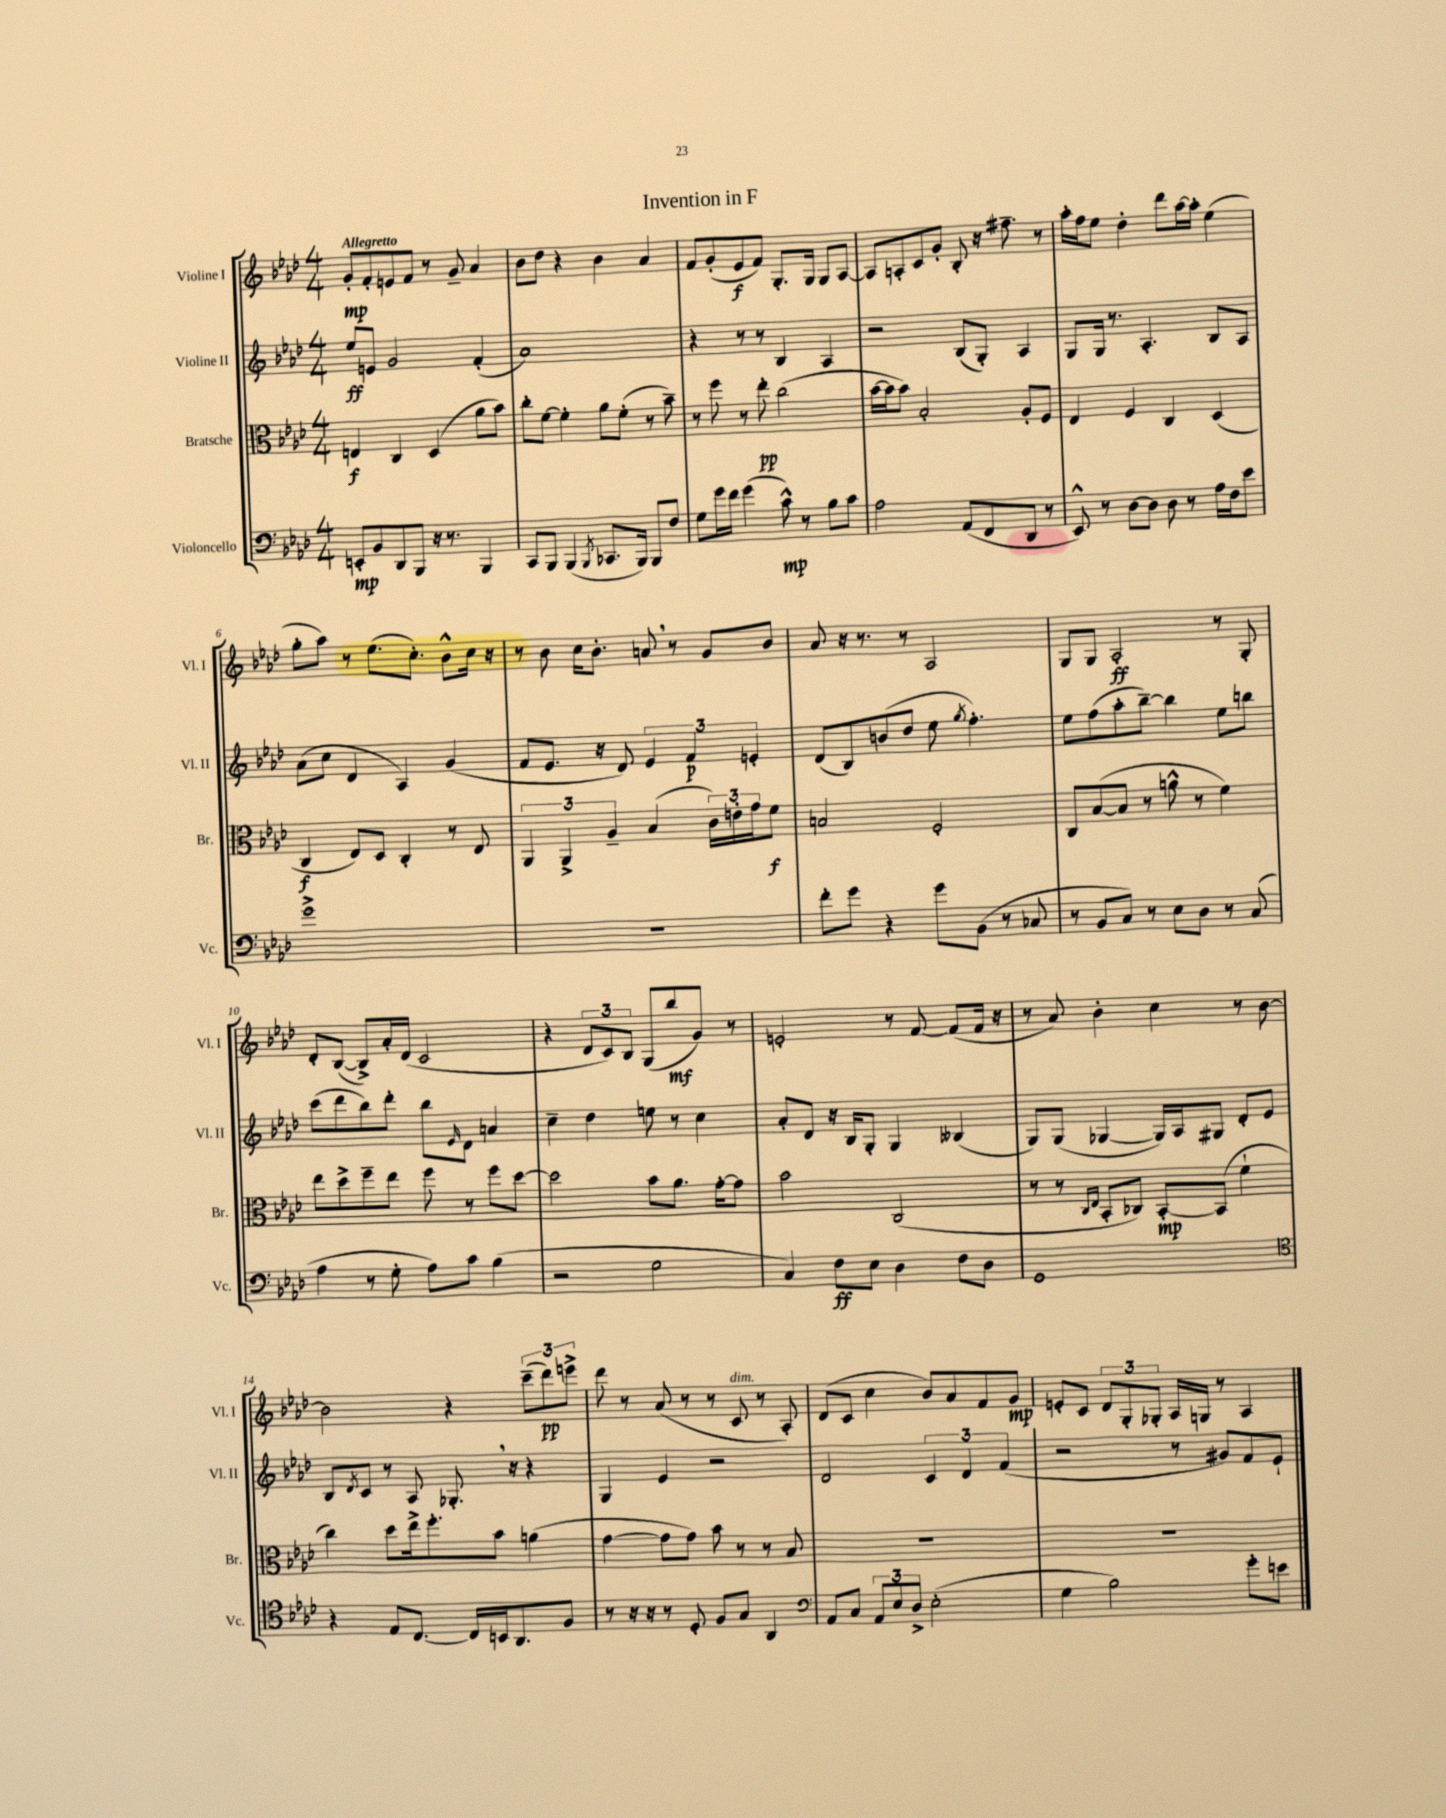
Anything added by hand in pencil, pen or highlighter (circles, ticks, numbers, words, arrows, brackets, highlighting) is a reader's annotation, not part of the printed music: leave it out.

**kern	**dynam	**kern	**dynam	**kern	**dynam	**kern	**dynam
*part4	*part4	*part3	*part3	*part2	*part2	*part1	*part1
*staff4	*staff4	*staff3	*staff3	*staff2	*staff2	*staff1	*staff1
*I"Violoncello	*	*I"Bratsche	*	*I"Violine II	*	*I"Violine I	*
*I'Vc.	*	*I'Br.	*	*I'Vl. II	*	*I'Vl. I	*
*clefF4	*	*clefC3	*	*clefG2	*	*clefG2	*
*k[b-e-a-d-]	*	*k[b-e-a-d-]	*	*k[b-e-a-d-]	*	*k[b-e-a-d-]	*
*M4/4	*	*M4/4	*	*M4/4	*	*M4/4	*
=1	=1	=1	=1	=1	=1	=1	=1
!	!	!	!	!	!	!LO:TX:a:B:t=Allegretto	!
8EEn'/L	mp	4En/	f	8ee-/L	ff	8g'/L	mp
8BB-/	.	.	.	8en/J	.	8f'/	.
8DD-/	.	4C/	.	2g/	.	8en/	.
8BBB-/J	.	.	.	.	.	8f/J	.
16r	.	(4D-/	.	.	.	8r	.
8.r	.	.	.	.	.	.	.
.	.	.	.	.	.	8g~/	.
4BBB-/	.	8a-\L	.	(4f'/	.	4a-/	.
.	.	8b-\J)	.	.	.	.	.
=2	=2	=2	=2	=2	=2	=2	=2
8CC/L	.	8cc'\L	.	1a-)	.	8b-\L	.
8BBB-/J	.	[8f\J	.	.	.	8dd-\J	.
(4BBB-/	.	4f'\]	.	.	.	4r	.
8qBBB-/	.	.	.	.	.	.	.
8.CC-X/L	.	8a-\L	.	.	.	4b-\	.
.	.	(8f'\J	.	.	.	.	.
16BBB-/Jk)	.	.	.	.	.	.	.
8BBB-/L	.	8r	.	.	.	4a-/	.
8F/J	.	8b-~\)	.	.	.	.	.
=3	=3	=3	=3	=3	=3	=3	=3
8G\L	.	8r	.	4r	.	8f/L	.
16g\L	.	8ff\	.	.	.	(8g'/	.
16f\JJ	.	.	.	.	.	.	.
(4g\	.	8r	.	8r	.	8e-/	f
.	.	8ee-'\	pp	8r	.	8f/J)	.
8c^^\)	mp	(2cc\	.	4B-/	.	8.G'/L	.
8r	.	.	.	.	.	.	.
.	.	.	.	.	.	16G/Jk	.
8B-\L	.	.	.	4A-/	.	8G/L	.
8c\J	.	.	.	.	.	[8A-/J	.
=4	=4	=4	=4	=4	=4	=4	=4
2A-\	.	[16b-\LL	.	2r	.	8A-/L]	.
.	.	16b-\J]	.	.	.	.	.
.	.	8b-\J)	.	.	.	8An'/	.
.	.	2B-'/	.	.	.	8c/	.
.	.	.	.	.	.	8g'/J	.
(8AA-/L	.	.	.	(8B-/L	.	8B-'/	.
8FF/	.	.	.	8G'/J)	.	16r	.
.	.	.	.	.	.	8.ff#X~\	.
8DD-/J	.	8A-'/L	.	4A-/	.	.	.
8r	.	8F/J	.	.	.	8r	.
=5	=5	=5	=5	=5	=5	=5	=5
8EE-^^/)	.	4E-/	.	8G/L	.	16aa-'\LL	.
.	.	.	.	.	.	16ff\J	.
8r	.	.	.	16G/Jk	.	8ee-\J	.
.	.	.	.	8.r	.	.	.
[8D-\L	.	4F/	.	.	.	4dd-'\	.
8D-\J]	.	.	.	4.A-'/	.	.	.
8D-\	.	4C/	.	.	.	8ddd-\L	.
8r	.	.	.	.	.	[16aa-\L	.
.	.	.	.	.	.	16aa-'\JJ]	.
16A-\LL	.	(4D-/	.	8B-/L	.	(4ee-\	.
16F\J	.	.	.	.	.	.	.
8e-\J	.	.	.	8A-/J	.	.	.
!!LO:LB:g=z
=6	=6	=6	=6	=6	=6	=6	=6
1g^	.	4C/	f	(8a-\L	.	8gg'\L	.
.	.	.	.	8cc\J	.	8aa-\J)	.
.	.	8E-/L)	.	4d-/	.	8r	.
.	.	8D-/J	.	.	.	(8.ee-\L	.
.	.	4C'/	.	4A-/)	.	.	.
.	.	.	.	.	.	8.cc'\J)	.
.	.	8r	.	(4g/	.	8b-^^\L	.
.	.	8E-/	.	.	.	16cc\Jk	.
.	.	.	.	.	.	16r	.
=7	=7	=7	=7	=7	=7	=7	=7
1r	.	6AA-/	.	8f/L	.	8r	.
.	.	.	.	8.e-/J	.	8b-\	.
.	.	6AA-^/	.	.	.	.	.
.	.	.	.	.	.	16cc\KL	.
.	.	.	.	16r	.	8.b-'\J	.
.	.	6A-~/	.	.	.	.	.
.	.	.	.	8d-/)	.	.	.
.	.	(4B-/	.	6e-/	.	8an,/	.
.	.	.	.	.	.	8r	.
.	.	.	.	6f/	p	.	.
.	.	24c\LL)	.	.	.	8g/L	.
.	.	24en'\	.	.	.	.	.
.	.	24g\J	.	6en'/	.	.	.
.	.	8f\J	f	.	.	8b-/J	.
=8	=8	=8	=8	=8	=8	=8	=8
8f'\L	.	2Bn/	.	(8d-/L	.	8a-/	.
8g\J	.	.	.	8B-/)	.	16r	.
.	.	.	.	.	.	8.r	.
4r	.	.	.	(8bn/	.	.	.
.	.	.	.	8dd-/J	.	8r	.
8g\L	.	2F'/	.	8ee-\	.	2A-/	.
.	.	.	.	8qgg/	.	.	.
(8BB-\J	.	.	.	4.ff'\)	.	.	.
8r	.	.	.	.	.	.	.
8C-X/	.	.	.	.	.	.	.
=9	=9	=9	=9	=9	=9	=9	=9
8r	.	8C/L	.	8ee-\L	.	8G/L	.
8BB-/L	.	([8B-/	.	(8ff\	.	8G/J	.
8C/J)	.	8B-/J]	.	8aa-'\	.	2A-'/	ff
8r	.	8r	.	[8bb-~\J)	.	.	.
8E-\L	.	8an^^\	.	4bb-\]	.	.	.
8D-\J	.	8r	.	.	.	.	.
8r	.	4f\)	.	8ee-\L	.	8r	.
(8C/	.	.	.	8bbn\J	.	8G'/	.
!!LO:LB:g=z
=10	=10	=10	=10	=10	=10	=10	=10
4A-\	.	8ee-\L	.	(8ccc\L	.	8d-'/L	.
.	.	8dd-^\	.	8ddd-\	.	([8B-/J	.
8r	.	8ff~\	.	8bb-\)	.	8B-^/L])	.
8G'\	.	8ee-\J	.	8ddd-'\J	.	16a-'/L	.
.	.	.	.	.	.	(16d-/JJ	.
8A-\L)	.	8ff\	.	8bb-\L	.	2c/	.
.	.	.	.	16qqe-/	.	.	.
8c\J	.	8r	.	8d-\J	.	.	.
(4B-\	.	8ff\L	.	4an/	.	.	.
.	.	[8dd-\J	.	.	.	.	.
=11	=11	=11	=11	=11	=11	=11	=11
2r	.	2dd-\]	.	4cc~\	.	4r	.
.	.	.	.	4dd-\	.	12d-/L	.
.	.	.	.	.	.	12c/)	.
.	.	.	.	.	.	12B-/J	.
2G\	.	8b-\L	.	8een\	.	(8G/L	.
.	.	8.a-\J	.	8r	.	8bb-/	mf
.	.	.	.	4cc\	.	8g/J)	.
.	.	[16g'\KL	.	.	.	.	.
.	.	8g\J]	.	.	.	8r	.
=12	=12	=12	=12	=12	=12	=12	=12
4C/)	.	2b-\	.	8a-'/L	.	2en'/	.
.	.	.	.	8d-/J	.	.	.
8F\L	ff	.	.	16r	.	.	.
.	.	.	.	16B-/KL	.	.	.
8E-\J	.	.	.	8G'/J	.	.	.
4D-\	.	(2C/	.	4G/	.	8r	.
.	.	.	.	.	.	[8f/	.
8F\L	.	.	.	(4B--X/	.	(8f/L]	.
8D-\J	.	.	.	.	.	16f/Jk	.
.	.	.	.	.	.	16r	.
=13	=13	=13	=13	=13	=13	=13	=13
1GG	.	8r	.	8G/L)	.	8r	.
.	.	8r	.	(8G/J	.	8a-/)	.
.	.	16qqC/LL	.	.	.	.	.
.	.	16qqE-/JJ	.	.	.	.	.
.	.	8BB-'/L	.	[4G-X/	.	4b-'\	.
.	.	8C-X/J)	.	.	.	.	.
.	.	[8BB-'/L	mp	16G-/LL])	.	4cc\	.
.	.	.	.	16A-/J	.	.	.
.	.	(8BB-/J]	.	8G#X/J	.	.	.
.	.	4f`\	.	8d-'/L	.	8r	.
.	.	.	.	8e-/J	.	[8b-\	.
!!LO:LB:g=z
=14	=14	=14	=14	=14	=14	=14	=14
*clefC4	*	*	*	*	*	*	*
4r	.	4cc\)	.	8B-/L	.	2b-\]	.
.	.	.	.	8qd-/	.	.	.
.	.	.	.	8c/J	.	.	.
8E-/L	.	8dd-\L	.	8r	.	.	.
[8.C/J	.	16ee-^\k	.	8A-/	.	.	.
.	.	8.ff'\	.	.	.	.	.
.	.	.	.	8.G-X',/	.	4r	.
16C/LL]	.	.	.	.	.	.	.
16BBn/J	.	8b-\J	.	.	.	.	.
8.AA-/	.	.	.	16r	.	.	.
.	.	(4an\	.	4r	.	(12ccc~\L	.
.	.	.	.	.	.	12ddd-\)	pp
8F/J	.	.	.	.	.	.	.
.	.	.	.	.	.	12eeen^\J	.
=15	=15	=15	=15	=15	=15	=15	=15
8r	.	[4g\	.	4G/	.	8ddd-\	.
16r	.	.	.	.	.	8r	.
16r	.	.	.	.	.	.	.
8r	.	8g\L]	.	4e-/	.	(8a-/	.
8D-'/	.	8g\J)	.	.	.	8r	.
8F/L	.	8b-\	.	2r	.	8r	.
!	!	!	!	!	!	!LO:TX:a:i:t=dim.	!
8G/J	.	8r	.	.	.	8c/	.
4AA-/	.	8r	.	.	.	8r	.
.	.	8B-/	.	.	.	8A-'/)	.
=16	=16	=16	=16	=16	=16	=16	=16
*clefF4	*	*	*	*	*	*	*
8AA-/L	.	1r	.	2d-/	.	(8d-/L	.
8C/J	.	.	.	.	.	8c/J	.
12AA-/L	.	.	.	.	.	4cc\	.
12E-/	.	.	.	.	.	.	.
12D-^/J	.	.	.	.	.	.	.
(2E-'\	.	.	.	6c/	.	8b-/L)	.
.	.	.	.	.	.	8a-/	.
.	.	.	.	6d-/	.	.	.
.	.	.	.	.	.	8f/	.
.	.	.	.	(6f/	.	.	.
.	.	.	.	.	.	8g/J	mp
=17	=17	=17	=17	=17	=17	=17	=17
4G\	.	1r	.	2r	.	8en'/L	.
.	.	.	.	.	.	8c/J	.
2B-\)	.	.	.	.	.	12d-/L	.
.	.	.	.	.	.	12G'/	.
.	.	.	.	.	.	12G-X'/J	.
.	.	.	.	8r	.	16A-/LL	.
.	.	.	.	.	.	16Gn/JJ	.
.	.	.	.	8g#X/L)	.	8r	.
8g'\L	.	.	.	8f/	.	4A-/	.
8en\J	.	.	.	8e-`/J	.	.	.
==	==	==	==	==	==	==	==
*-	*-	*-	*-	*-	*-	*-	*-
